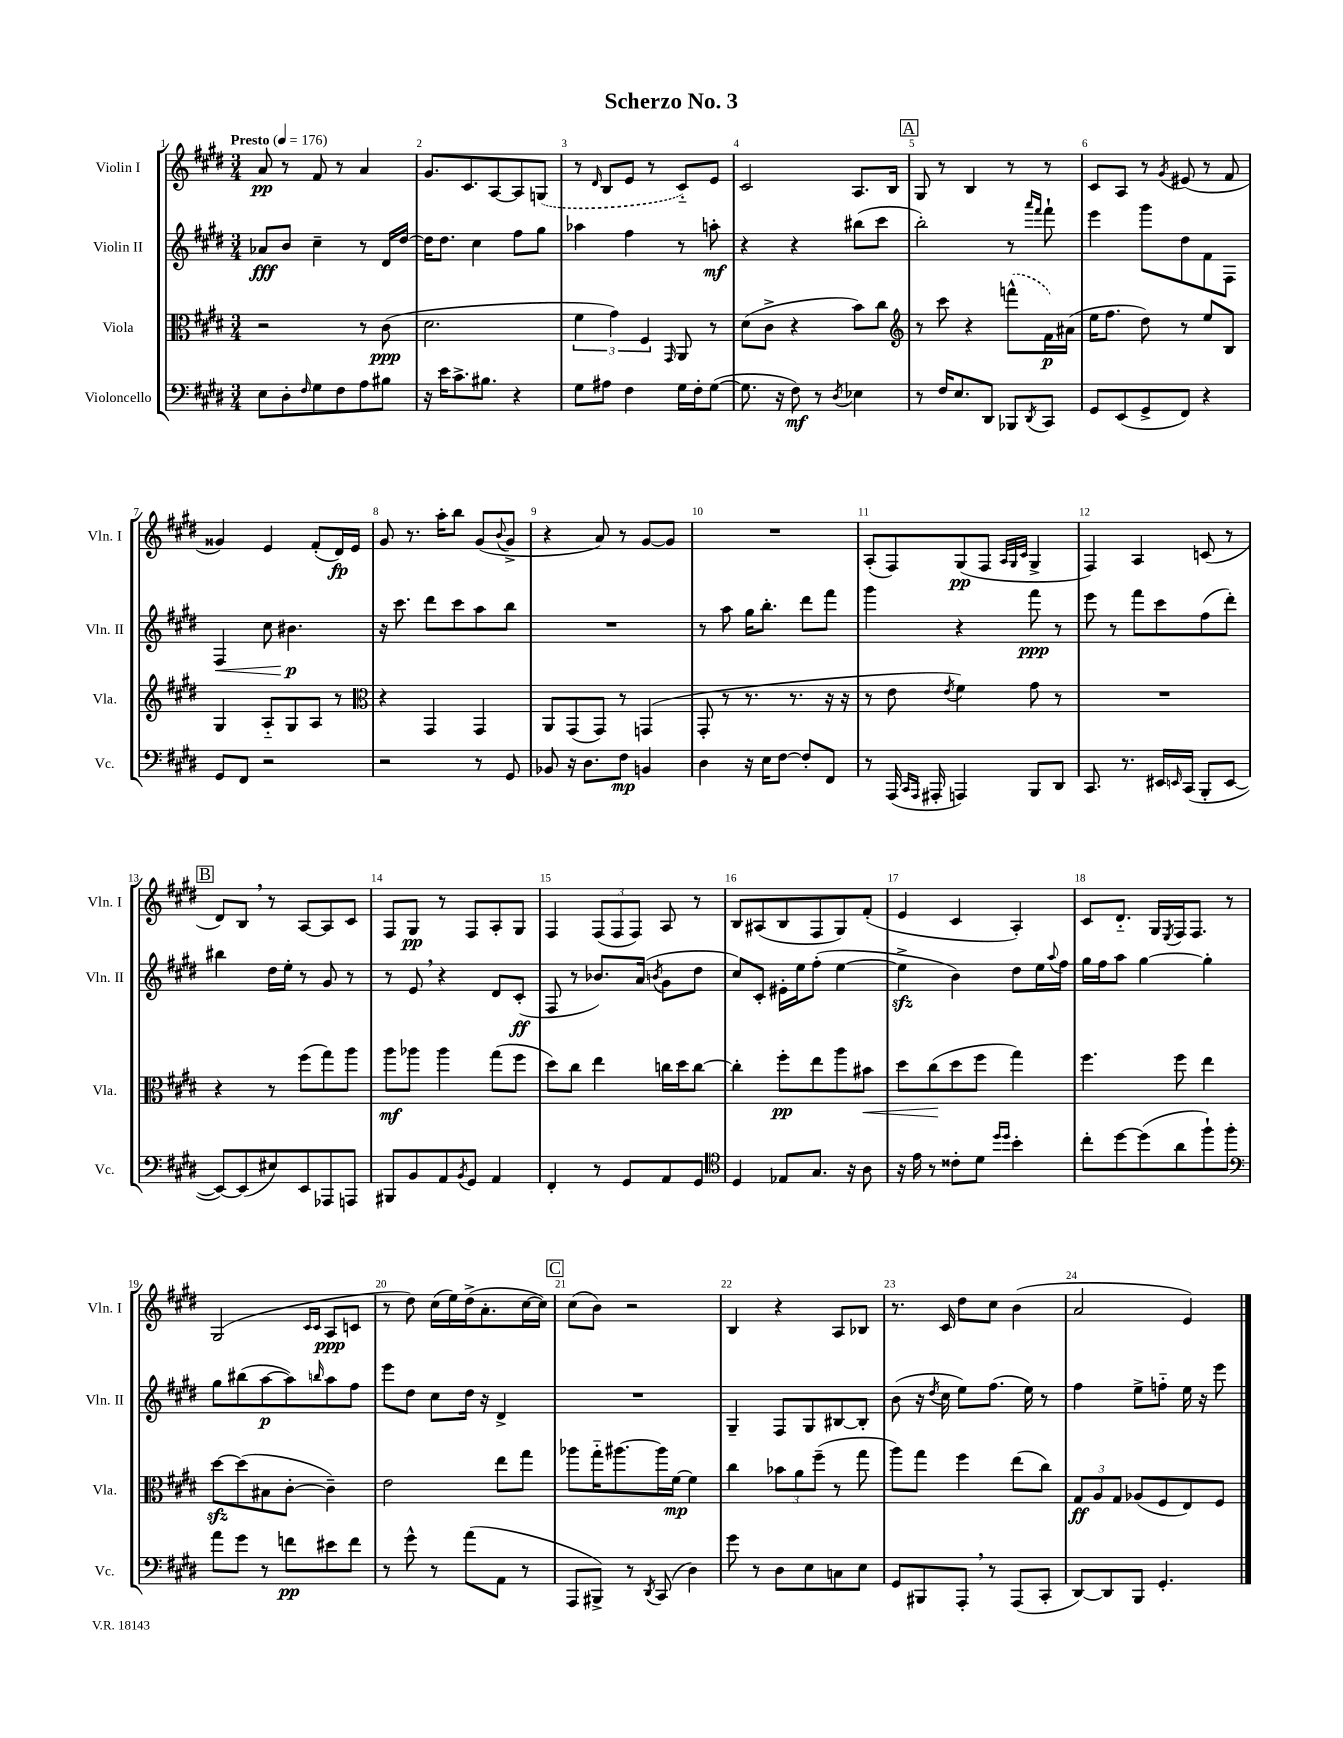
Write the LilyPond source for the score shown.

\header { title = "Scherzo No. 3" }
<<
\new StaffGroup <<
\new Staff = "s0" \with { instrumentName = "Violin I" shortInstrumentName = "Vln. I" } {
    \clef treble \key e \major \numericTimeSignature \time 3/4 \tempo "Presto" 4 = 176
    a'8\pp r8 fis'8 r8 a'4 |
    gis'8. cis'8. a8~ a8 \once \slurDashed g8( |
    r8 \grace { dis'16 } b8 e'8 r8 cis'8-_) e'8 |
    cis'2 a8. b16 |
    \mark \markup { \box "A" } gis8 r8 b4 r8 r8 |
    cis'8 a8 r8 \acciaccatura { gis'8 } eis'8( r8 fis'8 |
    gisis'4) e'4 fis'8-.( dis'16\fp) e'16 |
    gis'8 r8. a''16-. b''8 gis'8( \appoggiatura { b'8 } gis'8-> |
    r4 a'8) r8 gis'8~ gis'8 |
    R2. |
    a8-.( fis8) gis8\pp( fis8 \grace { a32 gis32 cis'32 } gis4-> |
    fis4) a4 c'8( r8 |
    \mark \markup { \box "B" } dis'8) b8 \breathe r8 a8~ a8 cis'8 |
    fis8 gis8\pp r8 fis8 a8-. gis8 |
    fis4 \tuplet 3/2 { fis8( fis8 fis8) } a8 r8 |
    b8 ais8( b8 fis8 gis8) fis'8-.( |
    e'4 cis'4 a4-.) |
    cis'8 dis'8.-_ gis16 \acciaccatura { e8 } fis16 fis8. r8 |
    gis2( \grace { cis'16 cis'16 } a8\ppp c'8 |
    r8 dis''8) cis''16( e''16) dis''16->( a'8.-. cis''16~ cis''16) |
    \mark \markup { \box "C" } cis''8( b'8) r2 |
    b4 r4 a8 bes8 |
    r8. cis'16 dis''8 cis''8 b'4( |
    a'2 e'4) \bar "|." |
}
\new Staff = "s1" \with { instrumentName = "Violin II" shortInstrumentName = "Vln. II" } {
    \clef treble \key e \major \numericTimeSignature \time 3/4
    aes'8\fff b'8 cis''4-- r8 dis'16 dis''16~ |
    dis''16 dis''8. cis''4 fis''8 gis''8 |
    aes''4 fis''4 r8 a''8-.\mf |
    r4 r4 bis''8( cis'''8 |
    \mark \markup { \box "A" } b''2-.) r8 \grace { a'''16 fis'''16 } fis'''8-! |
    e'''4 gis'''8 dis''8 fis'8 fis8 |
    fis4\< cis''8 bis'4.\p\! |
    r16 cis'''8. dis'''8 cis'''8 a''8 b''8 |
    R2. |
    r8 a''8 gis''16 b''8.-. dis'''8 fis'''8 |
    gis'''4 r4 fis'''8\ppp r8 |
    e'''8 r8 fis'''8 cis'''8 fis''8( dis'''8-.) |
    \mark \markup { \box "B" } bis''4 dis''16 e''16-. r8 gis'8 r8 |
    r8 e'8 \breathe r4 dis'8 cis'8-.\ff( |
    fis8 r8 bes'8.) a'16( \acciaccatura { b'8 } gis'8 dis''8 |
    cis''8) cis'8-. eis'16-. e''16 fis''8-.( e''4~ |
    e''4->\sfz b'4) dis''8 e''16 \appoggiatura { a''8 } fis''16 |
    gis''16 fis''16 a''8 gis''4~ gis''4-. |
    gis''8 bis''8( a''8~\p a''8) \grace { b''16 } a''8 fis''8 |
    e'''8 dis''8 cis''8 dis''16 r16 dis'4-> |
    \mark \markup { \box "C" } R2. |
    gis4-- fis8 gis8 bis8~ bis8-. |
    b'8( r16 \acciaccatura { dis''8 } cis''16 e''8) fis''8.( e''16) r8 |
    fis''4 e''8-> f''8-_ e''16 r16 e'''8 \bar "|." |
}
\new Staff = "s2" \with { instrumentName = "Viola" shortInstrumentName = "Vla." } {
    \clef alto \key e \major \numericTimeSignature \time 3/4
    r2 r8 cis'8\ppp( |
    dis'2. |
    \tuplet 3/2 { fis'4 gis'4) fis4 } \grace { gis,16 } a,8 r8 |
    dis'8( cis'8-> r4 b'8) cis''8 |
    \mark \markup { \box "A" } \clef treble r8 cis'''8 r4 \once \slurDashed f'''8-^( fis'16\p) ais'16( |
    e''16 fis''8. dis''8) r8 e''8 b8 |
    gis4 a8-_ gis8 a8 r8 |
    \clef alto r4 gis,4 gis,4 |
    a,8 gis,8( gis,8) r8 g,4( |
    gis,8-. r8 r8. r8. r16 r16 |
    r8 e'8 \acciaccatura { e'8 } fis'4) gis'8 r8 |
    R2. |
    \mark \markup { \box "B" } r4 r8 fis''8( gis''8) a''8 |
    a''8\mf aes''8 aes''4 gis''8( fis''8 |
    dis''8) cis''8 e''4 c''16 dis''16 c''8~ |
    c''4-. fis''8-.\pp e''8 a''8 bis'8\< |
    dis''8 cis''8\!( dis''8 fis''8 gis''4) |
    fis''4. fis''8 e''4 |
    dis''8~\sfz dis''8( bis8 cis'8~-. cis'4--) |
    e'2 e''8 gis''8 |
    \mark \markup { \box "C" } aes''8 gis''16-_ ais''8.~ ais''16 fis'16~\mp fis'4 |
    cis''4 \tuplet 3/2 { bes'8 a'8 fis''8--( } r8 gis''8 |
    a''8) gis''8 fis''4 e''8( cis''8) |
    \tuplet 3/2 { gis8\ff a8 gis8 } aes8( fis8 e8) fis8 \bar "|." |
}
\new Staff = "s3" \with { instrumentName = "Violoncello" shortInstrumentName = "Vc." } {
    \clef bass \key e \major \numericTimeSignature \time 3/4
    e8 dis8-. \grace { fis16 } gis8 fis8 a8 bis8 |
    r16 e'16 cis'8.-> bis8. r4 |
    gis8 ais8 fis4 gis16 fis16-. gis8~( |
    gis8. r16 fis8\mf) r8 \acciaccatura { dis8 } ees4 |
    \mark \markup { \box "A" } r8 fis16 e8. dis,8 bes,,8 \acciaccatura { dis,8 } cis,8 |
    gis,8 e,8( gis,8-> fis,8) r4 |
    gis,8 fis,8 r2 |
    r2 r8 gis,8 |
    bes,8 r16 dis8. fis8\mp b,4 |
    dis4 r16 e16 fis8~ fis8-. fis,8 |
    r8 a,,16( \grace { cis,16 a,,16 } ais,,16-. a,,4) b,,8 dis,8 |
    cis,8. r8. eis,16 \grace { e,16 } cis,16( b,,8-. e,8~ |
    \mark \markup { \box "B" } e,8~) e,8( eis8) e,8 aes,,8 a,,8 |
    bis,,8 b,8 a,8 \acciaccatura { b,8 } gis,8 a,4 |
    fis,4-. r8 gis,8 a,8 gis,8 |
    \clef tenor dis4 ees8 gis8. r16 a8 |
    r16 e'16 r8 cisis'8-. dis'8 \grace { dis''16 dis''16 } b'4-. |
    cis''8-. dis''8~ dis''8( a'8 fis''8-!) fis''8-. |
    \clef bass a'8 gis'8 r8 f'8\pp eis'8 f'8 |
    r8 gis'8-^ r8 a'8( a,8 r8 |
    \mark \markup { \box "C" } a,,8 bis,,8->) r8 \acciaccatura { dis,8 } cis,8( dis4) |
    gis'8 r8 dis8 e8 c8 e8 |
    gis,8 bis,,8 a,,8-. \breathe r8 a,,8( cis,8-. |
    dis,8~) dis,8 b,,8 gis,4.-. \bar "|." |
}
>>
>>
\layout { \context { \Score \override BarNumber.break-visibility = ##(#f #t #t) barNumberVisibility = #all-bar-numbers-visible } }
